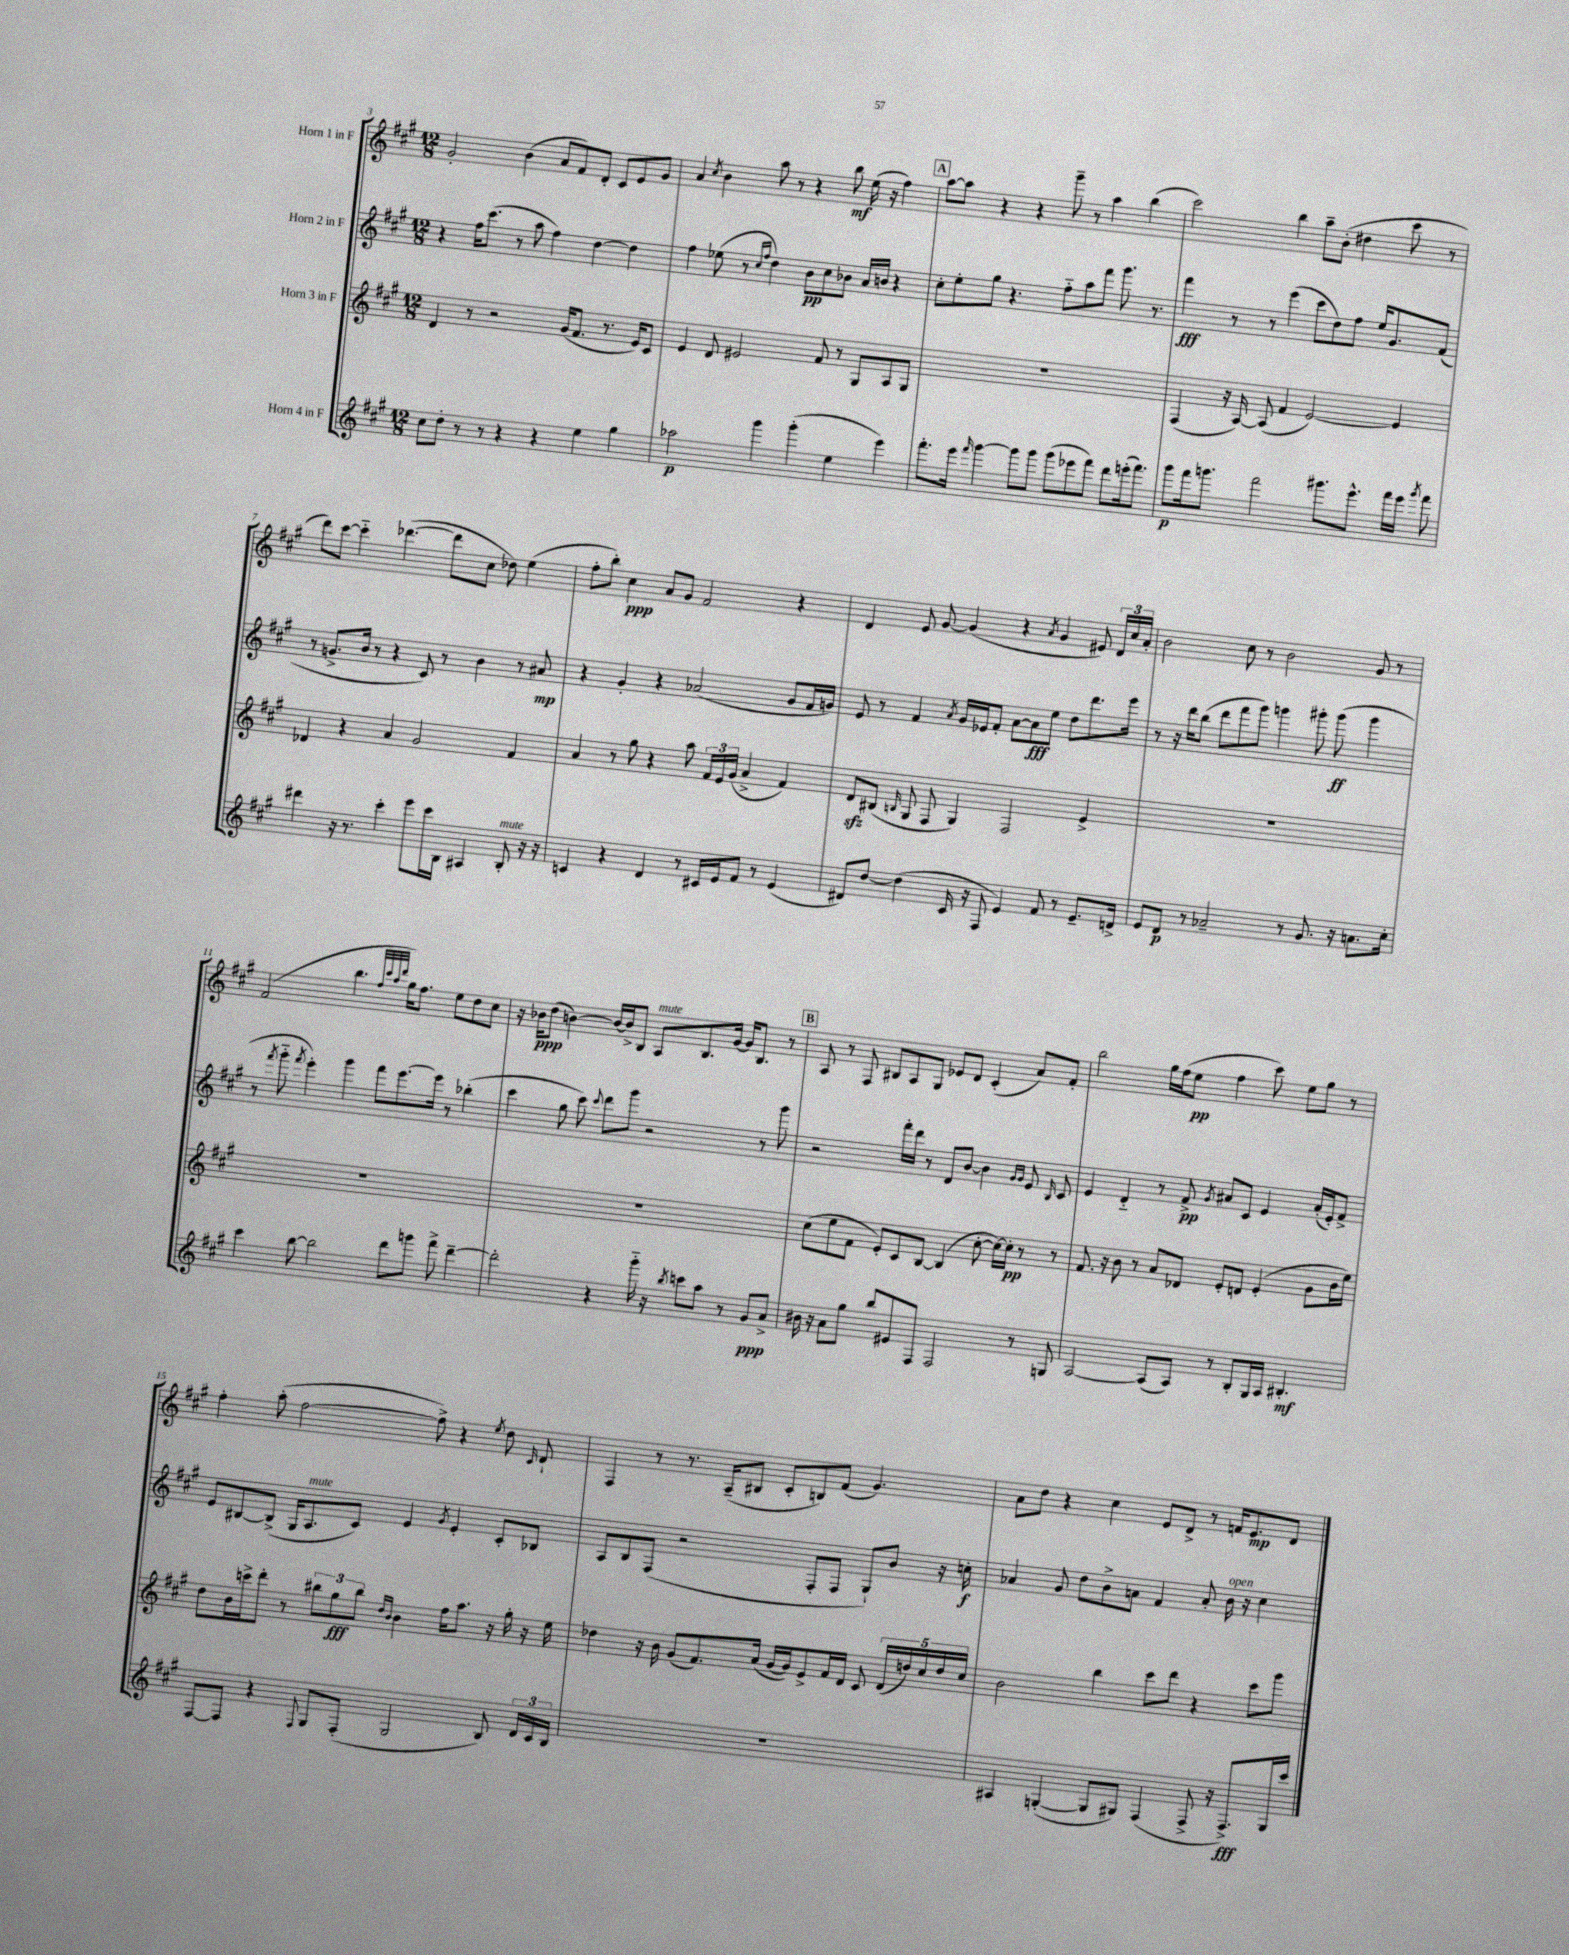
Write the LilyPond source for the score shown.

<<
\new StaffGroup <<
\new Staff = "s0" \with { instrumentName = "Horn 1 in F" } {
    \clef treble \key a \major \numericTimeSignature \time 12/8
    \autoBeamOff gis'2-. b'4( a'8[ fis'8) d'8]-. cis'8[ e'8 gis'8] |
    a'4 \acciaccatura { cis''8 } b'4 a''8 r8 r4 b''8\mf e''16( r16 fis''4) |
    \mark \markup { \box "A" } a''8[~ a''8] r4 r4 gis'''8-- r8 a''4 b''4( |
    cis'''2) b''4 a''8[-- b'8]-.( dis''4 cis'''8 r8 |
    d'''8[) cis'''8]~ cis'''4-_ des'''4.~( des'''8[ cis''8] des''8) e''4( |
    fis''8[-. b''8]-.) cis''4\ppp a'8[ gis'8] fis'2 r4 |
    d'4 e'8 gis'8~ gis'4( r4 \acciaccatura { a'8 } gis'4 eis'8) \tuplet 3/2 { d'16[ cis''16 a'16]-. } |
    b'2 cis''8 r8 b'2 gis'8 r8 |
    fis'2( b''4. \grace { fis''32[ cis'''32 a''32 d'''32] } gis''16[) fis''8.] e''8[ d''8 cis''8] |
    r16 bes'16[\ppp d''8]( b'4~) b'16[~ b'16-> b8] a8[^\markup { \italic "mute" } b8. gis'16]~ gis'16[ b8.] r8 |
    \mark \markup { \box "B" } a8 r8 fis8 bis8[ a8 gis8] ees'8[ d'8] cis'4-.( a'8[) fis'8]-. |
    b''2 gis''16[ fis''16( e''8]\pp fis''4 cis'''8) e''8[ gis''8] r8 |
    fis''4-. a''8-.( fis''2~ fis''8->) r4 \acciaccatura { e''8 } d''8 \grace { cis'16 } d'8-! |
    fis4 r8 r8. a16[--( bis8] cis'8[-. b8) fis'8]( gis'4.) |
    a'8[ d''8] r4 cis''4 e'8[ d'8]-> r8 f'16[ e'8.\mp d'8] \bar "|." |
}
\new Staff = "s1" \with { instrumentName = "Horn 2 in F" } {
    \clef treble \key a \major \numericTimeSignature \time 12/8
    \autoBeamOff r4 fis''16[ cis'''8.]( r8 a''8 fis''4) d''4~ d''4 |
    fis''4 ees''8( r8 \grace { cis''16[ fis''16] } d''4) b'8[\pp cis''8 bes'8] a'16[ b'16] r4 |
    \mark \markup { \box "A" } cis''8[-. e''8-. gis''8] r4. fis''8[-_ a''8 fis'''8] gis'''8. r8. |
    fis'''4\fff r8 r8 e'''4( cis'''8[ d''8) fis''8] e''16[ gis'8. fis'8]( |
    r8 g'8.[-> b'16] r8 r4 cis'8) r8 b'4 r8 ais'8\mp |
    r4 gis'4-. r4 aes'2( gis'8[ fis'16 g'16]) |
    e'8 r8 fis'4 \acciaccatura { a'8 } gis'16[ ees'16 fis'8]-. a'8[~ a'8\fff e''8] d''8[ d'''8. e'''16] |
    r8 r16 d'''16[ b''8]( d'''8[ fis'''8 gis'''8]) g'''4 gis'''8-. gis'''8\ff( gis'''4 |
    r8 \acciaccatura { fis'''8 } gis'''8-_ \acciaccatura { fis'''8 } e'''4-.) gis'''4 fis'''8[ e'''8.~ e'''16] r8 bes''4-.( |
    cis'''4 gis''8 cis'''8) \appoggiatura { cis'''8 } d'''8[ gis'''8] r2 r8 gis'''8 |
    \mark \markup { \box "B" } r2 fis'''16[-. d'''16] r8 d'8[ b'8]~ b'4 \grace { gis'16[ gis'16] } e'8 \grace { b16 } cis'8 |
    e'4 d'4-_ r8 fis'8->\pp \acciaccatura { gis'8 } ais'8[ cis'8] e'4 ais'16[-.( e'16-.) fis'8]-> |
    e'8[ bis8~ bis8]->( gis16[ a8.^\markup { \italic "mute" } cis'8]) e'4 \acciaccatura { gis'8 } e'4-. cis'8[-. bes8] |
    a8[ b8 fis8]( r2 fis8[-. fis8] gis8[-!) b'8] r16 c''16-.\f |
    aes'4 gis'8 d''8[ b'8-> a'8] fis'4 a'8-. b'16^\markup { \italic "open" } r16 cis''4 \bar "|." |
}
\new Staff = "s2" \with { instrumentName = "Horn 3 in F" } {
    \clef treble \key a \major \numericTimeSignature \time 12/8
    \autoBeamOff d'4 r8 r2 gis'16[( fis'8.] r8. e'16[) cis'8] |
    e'4 d'8 eis'2 fis'8 r8 gis8[ a8 gis8] |
    \mark \markup { \box "A" } R1. |
    fis4( r16 a16~) a8( fis'4 e'2~) e'4 |
    des'4 r4 a'4 gis'2 fis'4 |
    a'4 r8 gis''8 r4 a''8 \tuplet 3/2 { fis'16[ e'16 gis'16]( } a'4-> fis'4) |
    d'8[\sfz bis8]( \grace { b16 } gis8 fis8 gis4) fis2 e'4-> |
    R1. |
    R1. |
    R1. |
    \mark \markup { \box "B" } cis''8[( e''8 fis'8] e'8[-.) cis'8 b8]~ b4( cis''8~-. cis''16[~) cis''16]-.\pp r8 r8 |
    fis'8. r16 b'8 r8 a'8[ des'8] e'8[-. d'8] e'4-.( gis'8[ b'16 e''16]) |
    d''8[ b'16 c'''16-> d'''8]-. r8 \tuplet 3/2 { bis''8[ gis''8\fff bis''8] } \grace { d''16[ b'16] } b'4 fis''16[ a''8.] r16 gis''16-. r16 e''16 |
    des''4 r16 b'16 gis'8[( fis'8.) a'16]( gis'16[~ gis'16) e'8-> fis'16 d'16] cis'8 \tuplet 5/4 { d'16[( d''16) cis''16 d''16 cis''16] } |
    b'2 b''4 cis'''8[ d'''8] r4 cis'''8[ gis'''8] \bar "|." |
}
\new Staff = "s3" \with { instrumentName = "Horn 4 in F" } {
    \clef treble \key a \major \numericTimeSignature \time 12/8
    \autoBeamOff cis''8[ d''8]-. r8 r8 r4 r4 e''4 gis''4 |
    aes''2\p gis'''4 gis'''4-.( e''4 e'''4) |
    \mark \markup { \box "A" } fis'''8.[-. e'''16] \grace { fis'''16 } gis'''4~ gis'''8[ gis'''8] gis'''8[( ees'''8 fis'''8]) d'''8[ e'''16-.( fis'''8.]) |
    gis'''8[\p fis'''16 g'''8.] fis'''2 gis'''8.[ e'''8.]-^ fis'''16[ e'''16] \acciaccatura { gis'''8 } fis'''8 |
    dis'''4 r16 r8. cis'''4-. e'''8[ cis'''16 b16] ais4 b8-.^\markup { \italic "mute" } r16 r16 |
    c'4 r4 d'4 r8 cis'16[ e'16 fis'8] r8 e'4( |
    dis'8[) d''8]~ d''4( cis'16 r16 fis8 e'4) fis'8 r8 e'8.[-- d'16]-> |
    e'8[ d'8]\p r8 aes'2-- r8 gis'8. r16 a'8.[ cis''16]-. |
    cis'''4 b''8~ b''2 d'''8[ g'''8] fis'''8-> d'''4~-- |
    d'''2-. r4 gis'''16-_ r16 \acciaccatura { b''8 } c'''8[ a''8] r8 gis'8[\ppp a'8]-> |
    \mark \markup { \box "B" } bis'16 r16 a'8[ gis''8] b''8[ eis'8 fis8] fis2 r8 g8 |
    a2~ a8[( a8]) r8 b8[-. gis16 a16] bis4.-.\mf |
    fis8[~ fis8] r4 \appoggiatura { fis8 } gis8[ fis8]-.( gis2 b8) \tuplet 3/2 { d'16[ cis'16 b16] } |
    R1. |
    ais4 g4~-.( g8[ gis8]) fis4( fis8-> r16 fis8.[->\fff) gis16 cis'''16] \bar "|." |
}
>>
>>
\layout { \context { \Score currentBarNumber = #3 } }
